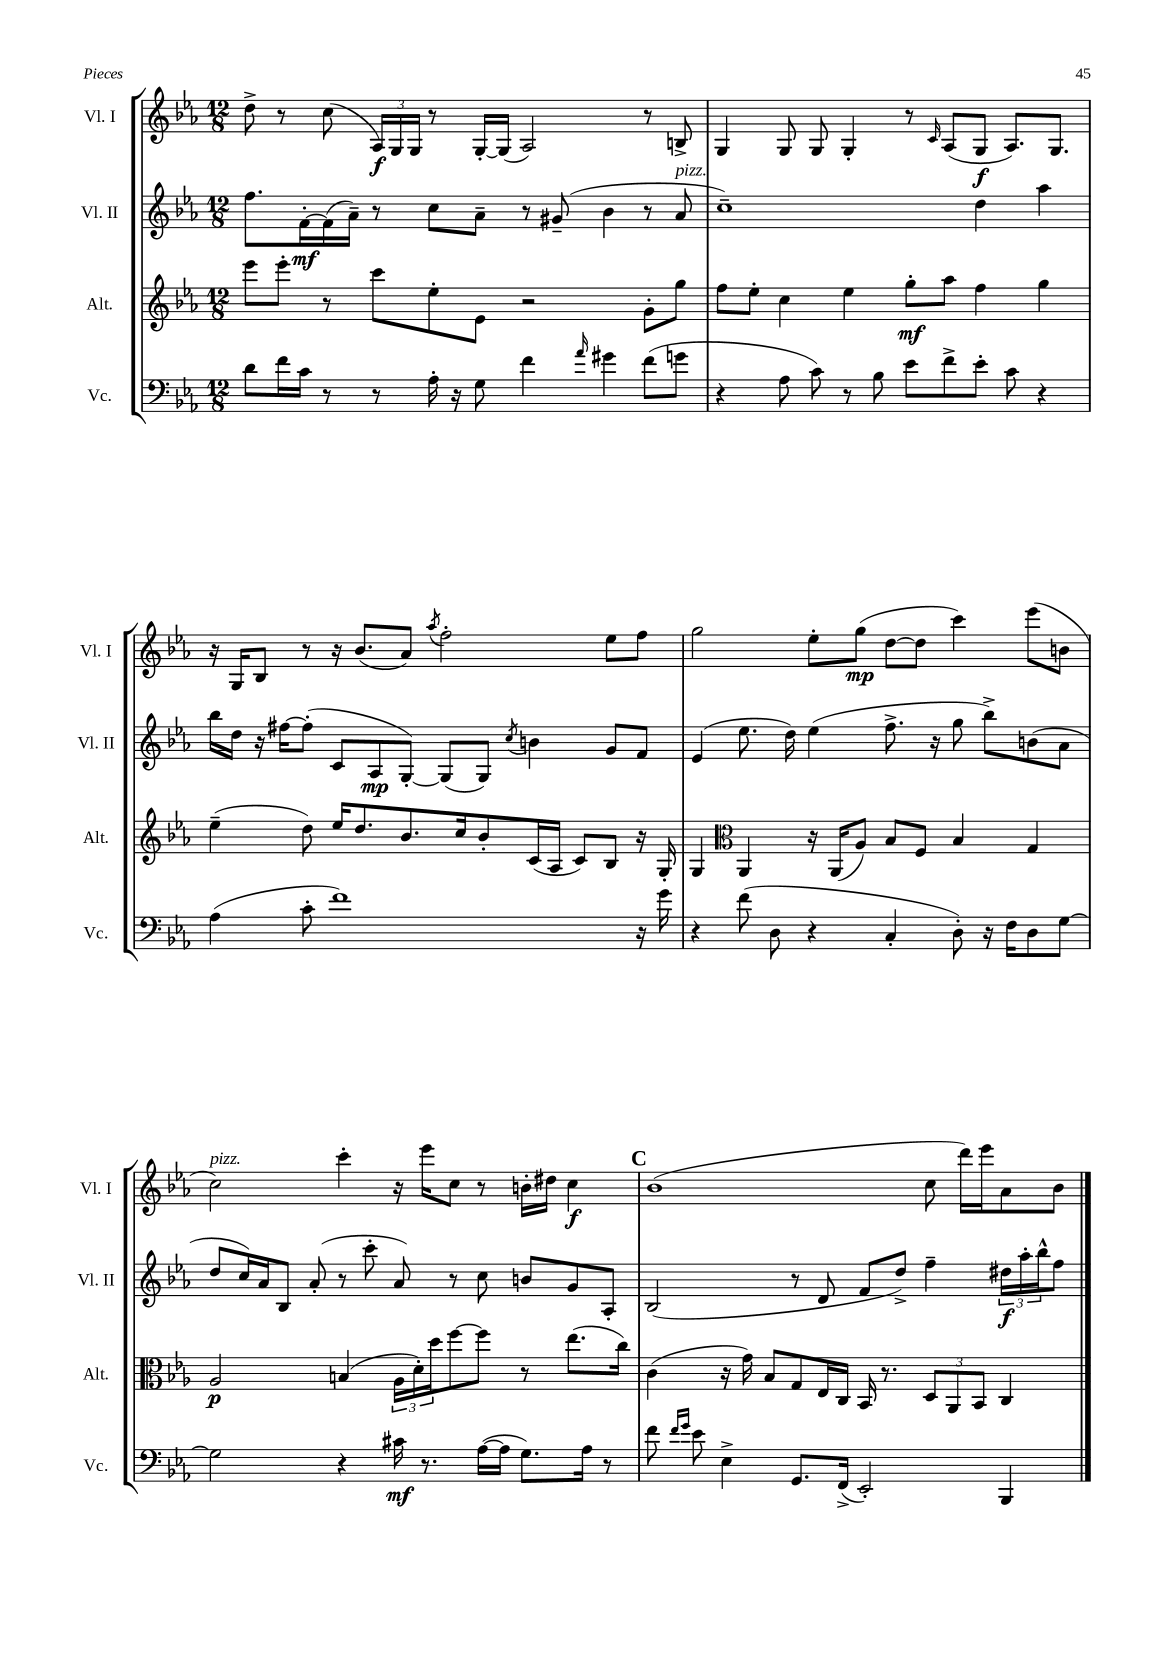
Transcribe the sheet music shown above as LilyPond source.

<<
\new StaffGroup <<
\new Staff = "s0" \with { instrumentName = "Vl. I" shortInstrumentName = "Vl. I" } {
    \clef treble \key ees \major \numericTimeSignature \time 12/8
    d''8-> r8 c''8( \tuplet 3/2 { aes16\f) g16 g16 } r8 g16~-. g16( aes2) r8 b8-> |
    g4 g8 g8 g4-. r8 \grace { c'16 } aes8( g8\f aes8.) g8. |
    r16 g16 bes8 r8 r16 bes'8.( aes'8) \acciaccatura { aes''8 } f''2-. ees''8 f''8 |
    g''2 ees''8-. g''8\mp( d''8~ d''8 c'''4) ees'''8( b'8 |
    c''2^\markup { \italic "pizz." }) c'''4-. r16 ees'''16 c''8 r8 b'16-. dis''16 c''4\f |
    \mark \markup { \bold "C" } bes'1( c''8 d'''16) ees'''16 aes'8 bes'8 \bar "|." |
}
\new Staff = "s1" \with { instrumentName = "Vl. II" shortInstrumentName = "Vl. II" } {
    \clef treble \key ees \major \numericTimeSignature \time 12/8
    f''8. f'16~-.\mf f'16( aes'16--) r8 c''8 aes'8-- r8 gis'8--( bes'4 r8 aes'8^\markup { \italic "pizz." } |
    c''1--) d''4 aes''4 |
    bes''16 d''16 r16 fis''16~ fis''8-.( c'8 aes8\mp g8~-.) g8( g8) \acciaccatura { c''8 } b'4 g'8 f'8 |
    ees'4( ees''8. d''16) ees''4( f''8.-> r16 g''8 bes''8->) b'8( aes'8 |
    d''8 c''16) aes'16 bes8 aes'8-.( r8 c'''8-. aes'8) r8 c''8 b'8 g'8 aes8-. |
    \mark \markup { \bold "C" } bes2( r8 d'8 f'8 d''8->) f''4-- \tuplet 3/2 { dis''16\f aes''16-. bes''16-^ } f''8 \bar "|." |
}
\new Staff = "s2" \with { instrumentName = "Alt." shortInstrumentName = "Alt." } {
    \clef treble \key ees \major \numericTimeSignature \time 12/8
    ees'''8 ees'''8-. r8 c'''8 ees''8-. ees'8 r2 g'8-. g''8 |
    f''8 ees''8-. c''4 ees''4 g''8-.\mf aes''8 f''4 g''4 |
    ees''4--( d''8) ees''16 d''8. bes'8. c''16 bes'8-. c'16( aes16 c'8) bes8 r16 g16-. |
    g4 \clef alto aes,4 r16 aes,16( aes8) bes8 f8 bes4 g4 |
    aes2\p b4( \tuplet 3/2 { aes16 d'16-.) d''16 } f''8~ f''8 r8 ees''8.( c''16) |
    \mark \markup { \bold "C" } c'4( r16 g'16) bes8 g8 ees16 c16 bes,16 r8. \tuplet 3/2 { d8 aes,8 bes,8 } c4 \bar "|." |
}
\new Staff = "s3" \with { instrumentName = "Vc." shortInstrumentName = "Vc." } {
    \clef bass \key ees \major \numericTimeSignature \time 12/8
    d'8 f'16 c'16 r8 r8 aes16-. r16 g8 f'4 \grace { aes'16 } gis'4 f'8( g'8 |
    r4 aes8 c'8) r8 bes8 ees'8 f'8-> ees'8-. c'8 r4 |
    aes4( c'8-. f'1) r16 g'16 |
    r4 f'8( d8 r4 c4-. d8-.) r16 f16 d8 g8~ |
    g2 r4 cis'16\mf r8. aes16~( aes16 g8.) aes16 r8 |
    \mark \markup { \bold "C" } f'8 \grace { f'16 g'16 } ees'8 ees4-> g,8. f,16->( ees,2-.) bes,,4 \bar "|." |
}
>>
>>
\layout { \context { \Score \remove "Bar_number_engraver" } }
